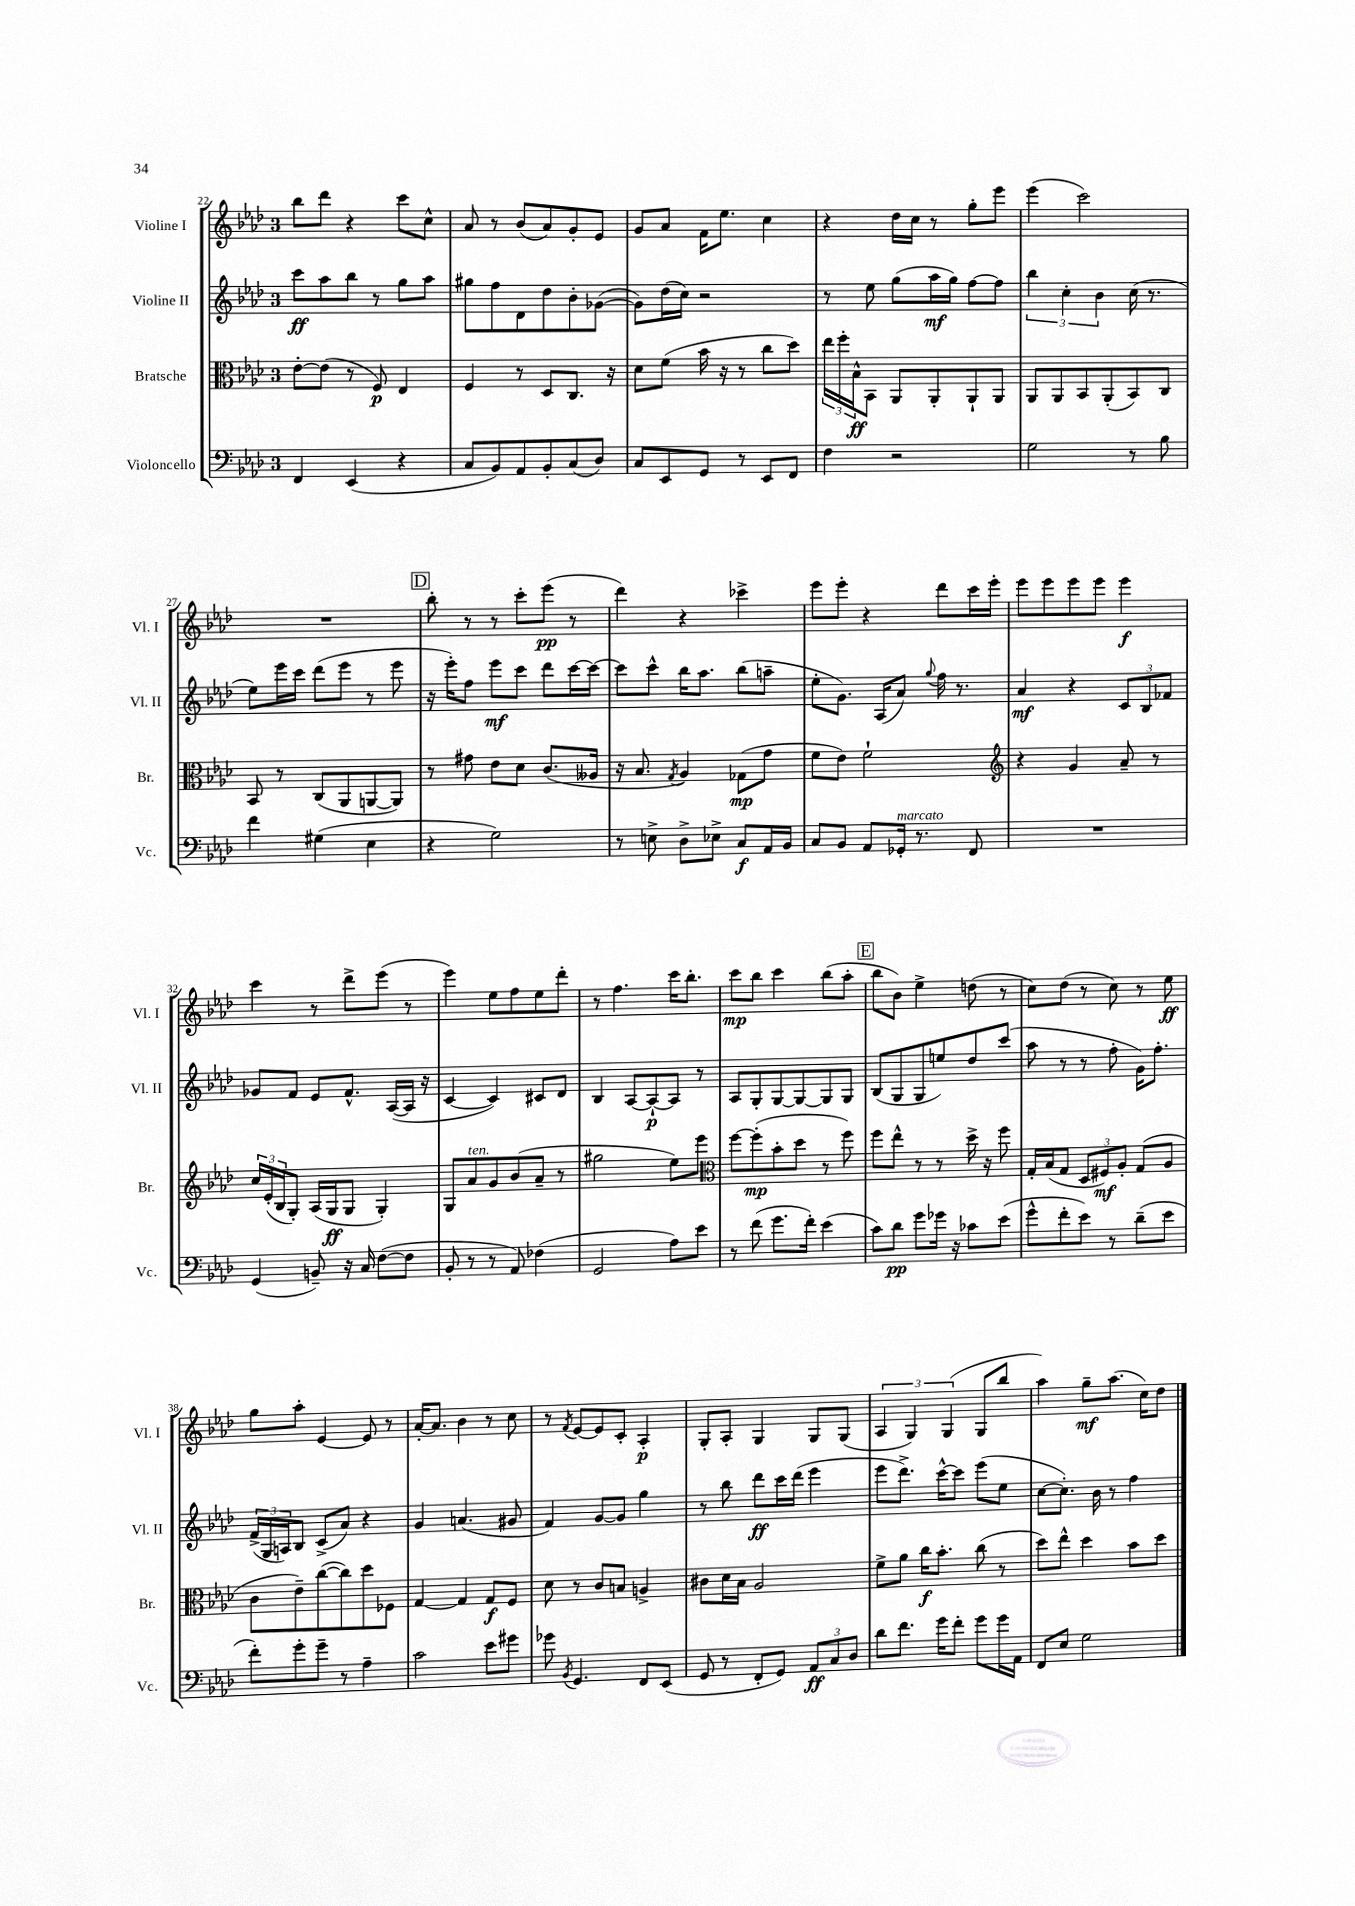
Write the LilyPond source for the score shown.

<<
\new StaffGroup <<
\new Staff = "s0" \with { instrumentName = "Violine I" shortInstrumentName = "Vl. I" } {
    \clef treble \key aes \major \once \override Staff.TimeSignature.style = #'single-digit \time 3/4
    bes''8 des'''8 r4 c'''8 c''8-^ |
    aes'8 r8 bes'8( aes'8) g'8-. ees'8 |
    g'8 aes'8 f'16 ees''8. c''4 |
    r4 des''16 c''16 r8 g''8-. ees'''8 |
    ees'''4( c'''2) |
    R2. |
    \mark \markup { \box "D" } bes''8-. r8 r8 c'''8-. ees'''8\pp( r8 |
    des'''4) r4 ces'''4-> |
    ees'''8 ees'''8-. r4 des'''8 c'''16 ees'''16-. |
    ees'''8 ees'''8 ees'''8 ees'''8 ees'''4\f |
    c'''4 r8 des'''8-> ees'''8( r8 |
    ees'''4) ees''8 f''8 ees''8 des'''8-. |
    r8 f''4. c'''16 bes''8.-. |
    c'''8\mp bes''8 c'''4 bes''8( aes''8-. |
    \mark \markup { \box "E" } bes''8 bes'8) ees''4-> d''8( r8 |
    c''8) des''8( r8 c''8) r8 ees''8\ff |
    g''8 aes''8-. ees'4~ ees'8 r8 |
    aes'16~-. aes'8. bes'4 r8 c''8 |
    r8 \acciaccatura { f'8 } ees'8~ ees'8 c'8-. aes4-.\p |
    g8-. aes8-. g4 g8 g8( |
    \tuplet 3/2 { aes4 g4) g4( } g8 bes''8 |
    aes''4) g''8--\mf aes''8.( c''16) des''8 \bar "|." |
}
\new Staff = "s1" \with { instrumentName = "Violine II" shortInstrumentName = "Vl. II" } {
    \clef treble \key aes \major \once \override Staff.TimeSignature.style = #'single-digit \time 3/4
    c'''8\ff aes''8 bes''8 r8 g''8 aes''8 |
    gis''8 f''8 des'8 des''8 bes'8-. ges'8~( |
    ges'8) des''16( c''16) r2 |
    r8 ees''8 g''8( aes''16\mf g''16) f''8~ f''8 |
    \tuplet 3/2 { bes''4 c''4-. bes'4 } c''16( r8. |
    ees''8) ees'''16 c'''16 des'''8( ees'''8 r8 ees'''8 |
    \mark \markup { \box "D" } r16 ees'''16-.) f''8 ees'''8\mf c'''8 des'''8 c'''16~ c'''16~ |
    c'''8 c'''8-^ bes''16 aes''8. bes''8( a''8-- |
    ees''8-. g'8.) aes16( aes'8) \appoggiatura { g''8 } f''16 r8. |
    aes'4\mf r4 \tuplet 3/2 { c'8 bes8 fes'8 } |
    ges'8 f'8 ees'8 f'8.-^ aes16~( aes16 r16 |
    c'4~ c'4) cis'8 des'8 |
    bes4 aes8~ aes8~-!\p aes8 r8 |
    aes8 g8-. g8~ g8~ g8 g8 |
    \mark \markup { \box "E" } bes8( g8 g8 e''8) des''8 c'''8( |
    aes''8 r8 r8 f''8-. g'16) f''8.-. |
    \tuplet 3/2 { f'16->( g16 a16) } bes8 c'8->( aes'8) r4 |
    g'4 a'4.( gis'8 |
    f'4) g'8~ g'8 g''4 |
    r8 bes''8 des'''8\ff c'''16 des'''16( ees'''4 |
    ees'''8 des'''8.->) c'''16~-^ c'''8 ees'''8( ees''8 |
    c''8~ c''8.-.) bes'16 r8 f''4 \bar "|." |
}
\new Staff = "s2" \with { instrumentName = "Bratsche" shortInstrumentName = "Br." } {
    \clef alto \key aes \major \once \override Staff.TimeSignature.style = #'single-digit \time 3/4
    ees'8~-. ees'8( r8 f8\p) ees4 |
    f4 r8 des8 c8. r16 |
    des'8 f'8( bes'16 r16 r8 c''8 des''8) |
    \tuplet 3/2 { ees''16 f''16-. bes16-^\ff } bes,8 aes,8 aes,8-. aes,8-! aes,8 |
    aes,8 aes,8 bes,8 aes,8-.( bes,8) c8 |
    bes,8 r8 c8( aes,8 a,8~ a,8) |
    \mark \markup { \box "D" } r8 gis'8 ees'8 des'8 c'8.( aeses16 |
    r16 bes8. \acciaccatura { g8 } aes4) ges8\mp( g'8 |
    f'8 ees'8) f'2-! |
    \clef treble r4 g'4 aes'8-- r8 |
    \tuplet 3/2 { c''16 ees'16-.( bes16 } g8-.) aes16( g16\ff g8 g4-.) |
    g8 aes'8^\markup { \italic "ten." } g'8 bes'8( aes'8-- r8 |
    gis''2 ees''8) ees'''8 |
    \clef alto f''8~ f''8-.\mp( bes'8-. des''8 r8 f''8) |
    \mark \markup { \box "E" } f''8 ees''8-^ r8 r8 des''16-> r16 f''8 |
    g16-. bes16( g8 \tuplet 3/2 { des8 fis8\mf) aes8-. } g8( aes8 |
    c'8 ees'8--) c''8~( c''8) des''8 fes8 |
    g4~ g4 g8\f f8 |
    des'8 r8 c'8 b8 a4-> |
    cis'8 des'16 bes16 aes2 |
    f'8-> aes'8 c''16\f bes'8.-. c''8( r8 |
    des''8) ees''8-^ des''4 bes'8 des''8 \bar "|." |
}
\new Staff = "s3" \with { instrumentName = "Violoncello" shortInstrumentName = "Vc." } {
    \clef bass \key aes \major \once \override Staff.TimeSignature.style = #'single-digit \time 3/4
    f,4 ees,4( r4 |
    c8 bes,8) aes,8 bes,8-. c8( des8) |
    c8 ees,8 g,8 r8 ees,8 f,8 |
    f4 r2 |
    g2 r8 bes8 |
    f'4 gis4( ees4 |
    \mark \markup { \box "D" } r4 g2) |
    r8 e8-> des8-> ees8-> c8\f aes,16 bes,16 |
    c8 bes,8 aes,8 ges,16-.^\markup { \italic "marcato" } r8. f,8 |
    R2. |
    g,4( b,8--) r16 c16 f8~( f8 |
    bes,8-. r8 r8 aes,8) fes4( |
    g,2 aes8) ees'8 |
    r8 f'8( g'8. f'16-.) ees'4( |
    \mark \markup { \box "E" } c'8) des'8\pp g'8 ges'16 r16 ces'8 ees'8( |
    g'8-^ f'8-. ees'8) r8 des'8--( ees'8 |
    f'8-.) g'8-. g'8-- r8 aes4-- |
    c'2 ees'8 gis'8 |
    ges'8 \acciaccatura { bes,8 } g,4. f,8 ees,8( |
    g,8 r8 f,8-. g,8) \tuplet 3/2 { aes,8\ff c8 des8 } |
    des'8 f'8. g'16 f'8-. g'8 g'16 aes,16 |
    f,8 ees8 g2 \bar "|." |
}
>>
>>
\layout { \context { \Score currentBarNumber = #22 } }
